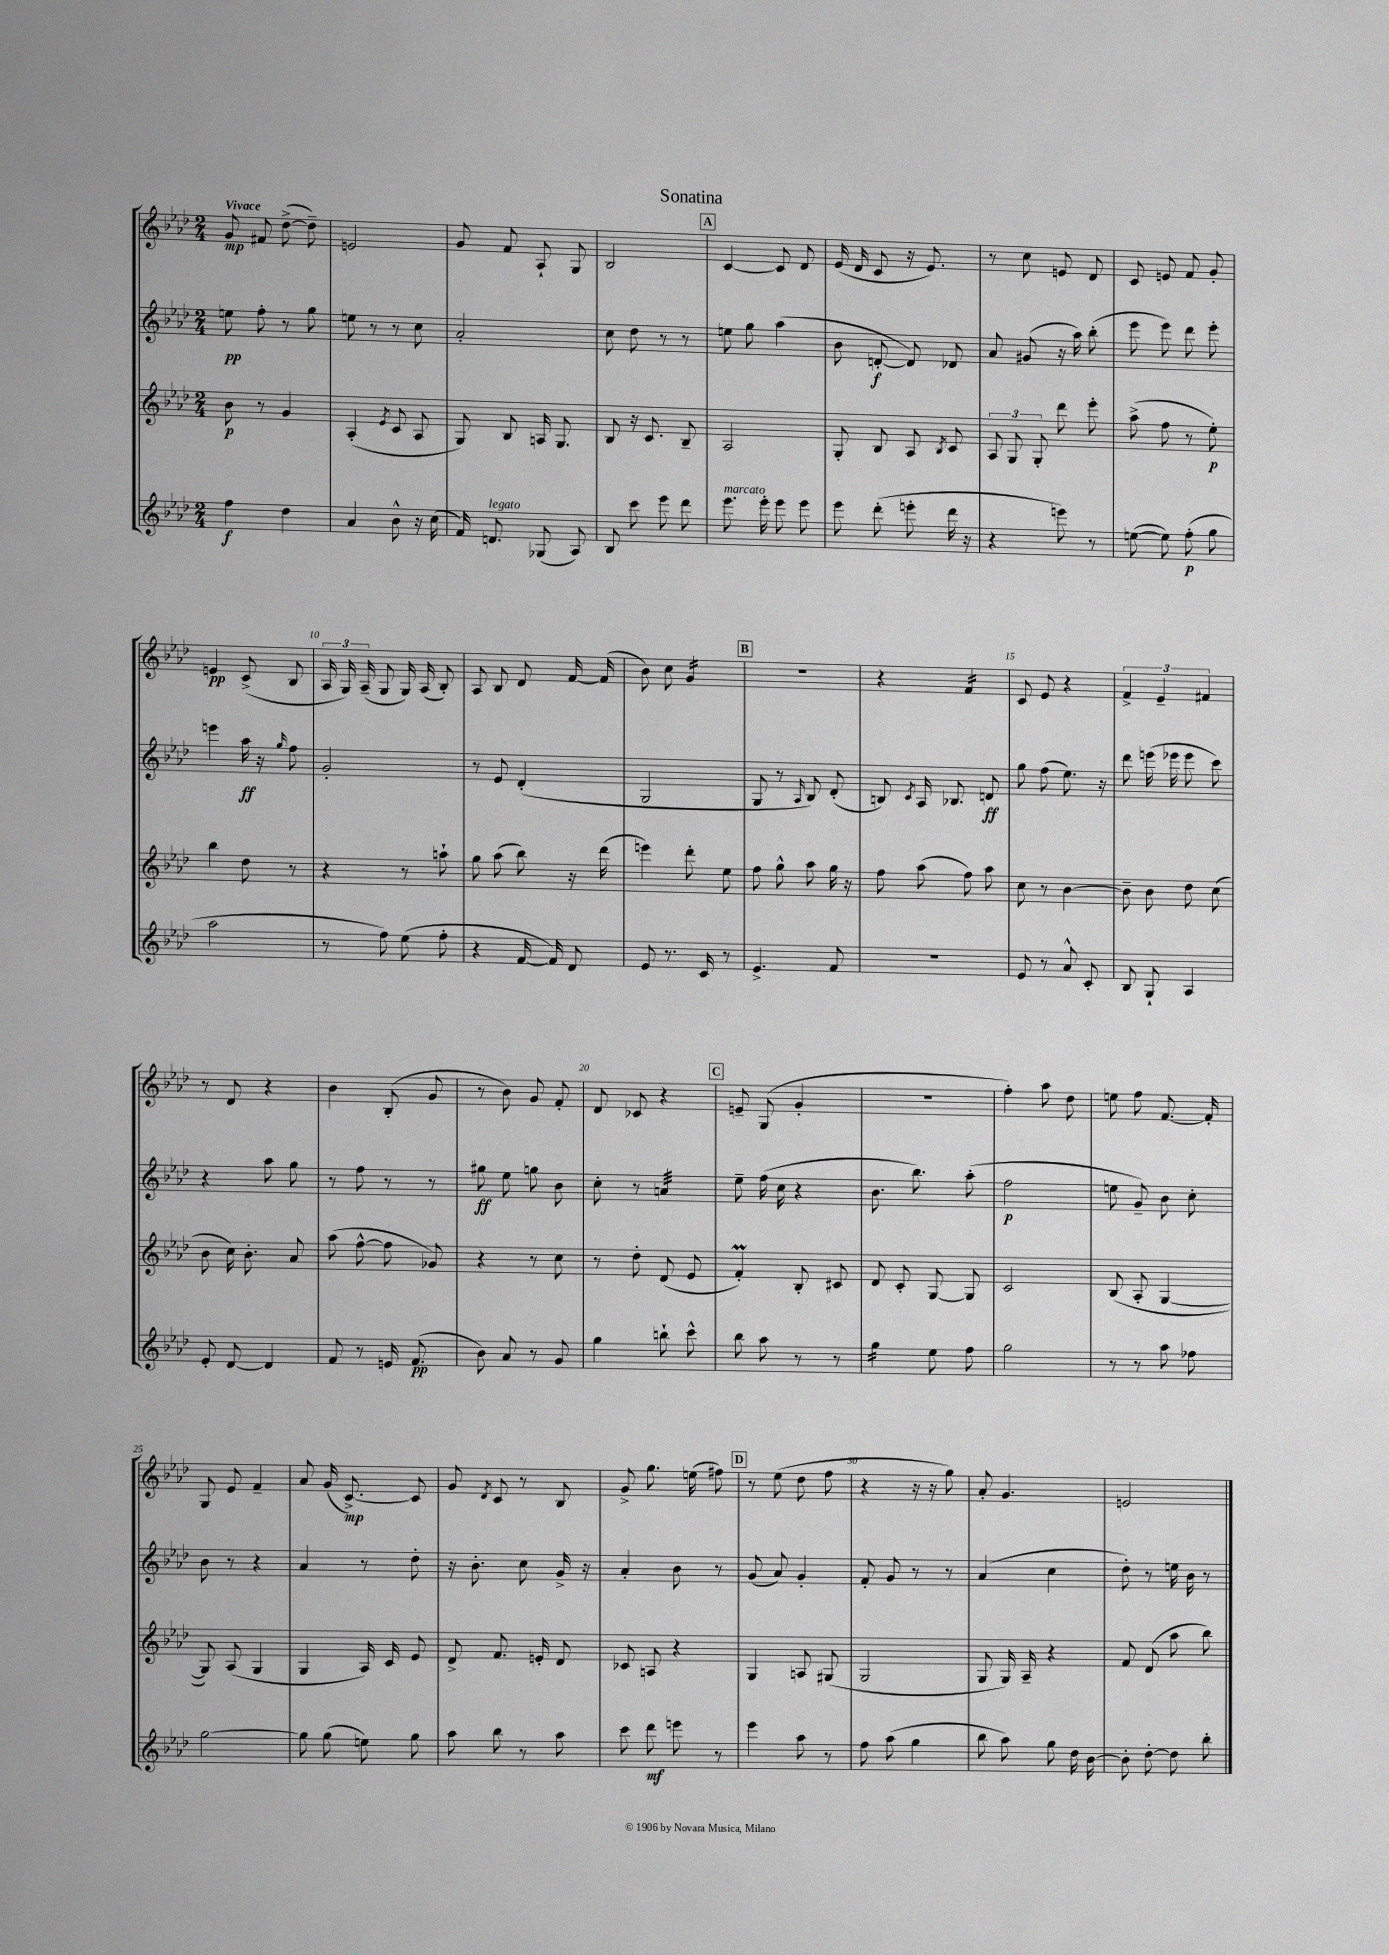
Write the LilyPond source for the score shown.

\header { title = "Sonatina" }
<<
\new StaffGroup <<
\new Staff = "s0" {
    \clef treble \key aes \major \numericTimeSignature \time 2/4 \tempo "Vivace"
    \autoBeamOff g'8\mp fis'8 des''8~->( des''8--) |
    e'2 |
    g'8 f'8 aes8-! g8 |
    bes2 |
    \mark \markup { \box "A" } c'4~ c'8 des'8 |
    ees'16( des'16 c'8 r16 ees'8.) |
    r8 c''8 e'8 des'8 |
    c'8 e'8 f'8 g'8-. |
    e'4\pp c'8->( bes8 |
    \tuplet 3/2 { aes16 g16) aes16--( } g8 g16) aes16( bes8-.) |
    aes8 bes8 des'8 f'16~ f'16( |
    bes'8) c''8 g'4:16 |
    \mark \markup { \box "B" } r2 |
    r4 f'4:16 |
    c'8 ees'8 r4 |
    \tuplet 3/2 { f'4-> ees'4-- fis'4 } |
    r8 des'8 r4 |
    bes'4 bes8-.( g'8 |
    r8 bes'8) g'8 f'8-. |
    des'8 ces'8 r4 |
    \mark \markup { \box "C" } e'8-- g8( g'4-. |
    R2 |
    f''4-.) aes''8 des''8 |
    e''8 f''8 f'8.~ f'16-. |
    g8 ees'8 f'4-- |
    aes'8 g'16( c'8.~->\mp) c'8 |
    g'8 \acciaccatura { des'8 } c'8 r8 bes8 |
    g'8-> g''8. e''16( fis''8) |
    \mark \markup { \box "D" } r8 ees''8( des''8 f''8 |
    r4 r16 r16 g''8) |
    aes'8-. g'4. |
    e'2 \bar "|." |
}
\new Staff = "s1" {
    \clef treble \key aes \major \numericTimeSignature \time 2/4
    \autoBeamOff e''8\pp f''8-. r8 g''8 |
    e''8 r8 r8 c''8 |
    aes'2-. |
    c''8 des''8 r8 r8 |
    \mark \markup { \box "A" } e''8 g''8 aes''4( |
    bes'8 d'8~-.\f d'8) des'8 |
    aes'8 gis'8( r16 aes''16) bes''8-.( |
    ees'''8 ees'''8) des'''8 ees'''8-. |
    e'''4 aes''16\ff r16 \grace { g''16 } f''8 |
    g'2-. |
    r8 ees'8 des'4-.( |
    g2 |
    \mark \markup { \box "B" } g8 r8 \grace { aes16 } bes8) des'8-.( |
    b8) \acciaccatura { c'8 } aes16 bes8. d'8\ff |
    g''8 f''8( ees''8.) r16 |
    des'''8 e'''16( ees'''16 ees'''8 c'''8) |
    r4 aes''8 g''8 |
    r8 f''8 r8 r8 |
    gis''8\ff ees''8 g''8 bes'8 |
    c''8-. r8 a'4:32 |
    \mark \markup { \box "C" } ees''8-- f''16( c''16 r4 |
    bes'8. bes''8.) aes''8-.( |
    f''2\p |
    e''8 g'8--) bes'8 c''8-. |
    bes'8 r8 r4 |
    aes'4 r8 des''8-. |
    r16 bes'8.-. c''8 g'16-> r16 |
    aes'4-. bes'8 r8 |
    \mark \markup { \box "D" } g'8( aes'8) g'4-. |
    f'8-. g'8 r8 r8 |
    aes'4( c''4 |
    des''8-.) r8 e''16 bes'16 r8 \bar "|." |
}
\new Staff = "s2" {
    \clef treble \key aes \major \numericTimeSignature \time 2/4
    \autoBeamOff bes'8\p r8 g'4 |
    aes4-.( \acciaccatura { ees'8 } c'8 aes8 |
    g8) bes8 a16 g8. |
    bes8 r16 c'8. bes8-- |
    \mark \markup { \box "A" } aes2 |
    g8-. bes8 aes8 \acciaccatura { bes8 } c'8 |
    \tuplet 3/2 { aes8 g8 g8-. } des'''8 ees'''8-. |
    aes''8->( f''8 r8 ees''8-.\p) |
    bes''4 des''8 r8 |
    r4 r8 a''8-! |
    g''8 aes''8( bes''8) r16 des'''16( |
    e'''4) des'''8-. ees''8 |
    \mark \markup { \box "B" } f''8 g''8-^ aes''8 g''16 r16 |
    f''8 aes''8( f''8) aes''8 |
    c''8 r8 bes'4~ |
    bes'8-- bes'8 des''8 c''8( |
    bes'8 c''16) bes'8.-. aes'8 |
    aes''8( f''8~-^ f''8 ges'8) |
    r4 r8 c''8 |
    r8 des''8-. des'8( ees'8 |
    \mark \markup { \box "C" } f'4-.\prall) bes8-. cis'8 |
    des'8 c'8-. g8~ g8 |
    c'2 |
    bes8( aes8-. g4~ |
    g8) aes8( g4 |
    g4 aes16) c'16 ees'8 |
    des'8-> f'8. e'16-. des'8 |
    ces'8 a8 r4 |
    \mark \markup { \box "D" } g4 a8 gis8( |
    g2 |
    g8 g16) aes16-- r4 |
    f'8 des'8( aes''8 bes''8) \bar "|." |
}
\new Staff = "s3" {
    \clef treble \key aes \major \numericTimeSignature \time 2/4
    \autoBeamOff f''4\f des''4 |
    aes'4 bes'8-^ r16 c''16( |
    f'16) d'8.^\markup { \italic "legato" } ges8( aes8) |
    bes8 c'''8 ees'''8 des'''8 |
    \mark \markup { \box "A" } ees'''8.^\markup { \italic "marcato" } ees'''16-. ees'''8 ees'''8 |
    ees'''8 des'''8-.( e'''8-. des'''16 r16 |
    r4 e'''8) r8 |
    e''8~( e''8) f''8-.\p( g''8 |
    aes''2 |
    r8 f''8) ees''8( f''8-. |
    r4 f'16~ f'16) des'8 |
    ees'8 r8. c'16 r8 |
    \mark \markup { \box "B" } ees'4.-> f'8 |
    r2 |
    ees'8 r8 aes'8-^ c'8-. |
    bes8 g8-! aes4 |
    ees'8-. des'8~ des'4 |
    f'8 r8 e'16 f'8.\pp( |
    bes'8) aes'8 r8 g'8 |
    g''4 b''8-! c'''8-^ |
    \mark \markup { \box "C" } bes''8 aes''8 r8 r8 |
    g''4:16 ees''8 f''8 |
    g''2 |
    r8 r8 aes''8 fes''8 |
    g''2~ |
    g''8 g''8( e''8) g''8 |
    aes''8 bes''8 r8 aes''8 |
    c'''8 des'''8\mf e'''8 r8 |
    \mark \markup { \box "D" } ees'''4 aes''8 r8 |
    f''8 aes''8( g''4 |
    bes''8 aes''8) g''8 des''16 bes'16~ |
    bes'8-. des''8~-. des''8 bes''8-. \bar "|." |
}
>>
>>
\layout { \context { \Score \override BarNumber.break-visibility = ##(#f #t #t) barNumberVisibility = #(every-nth-bar-number-visible 5) } }
